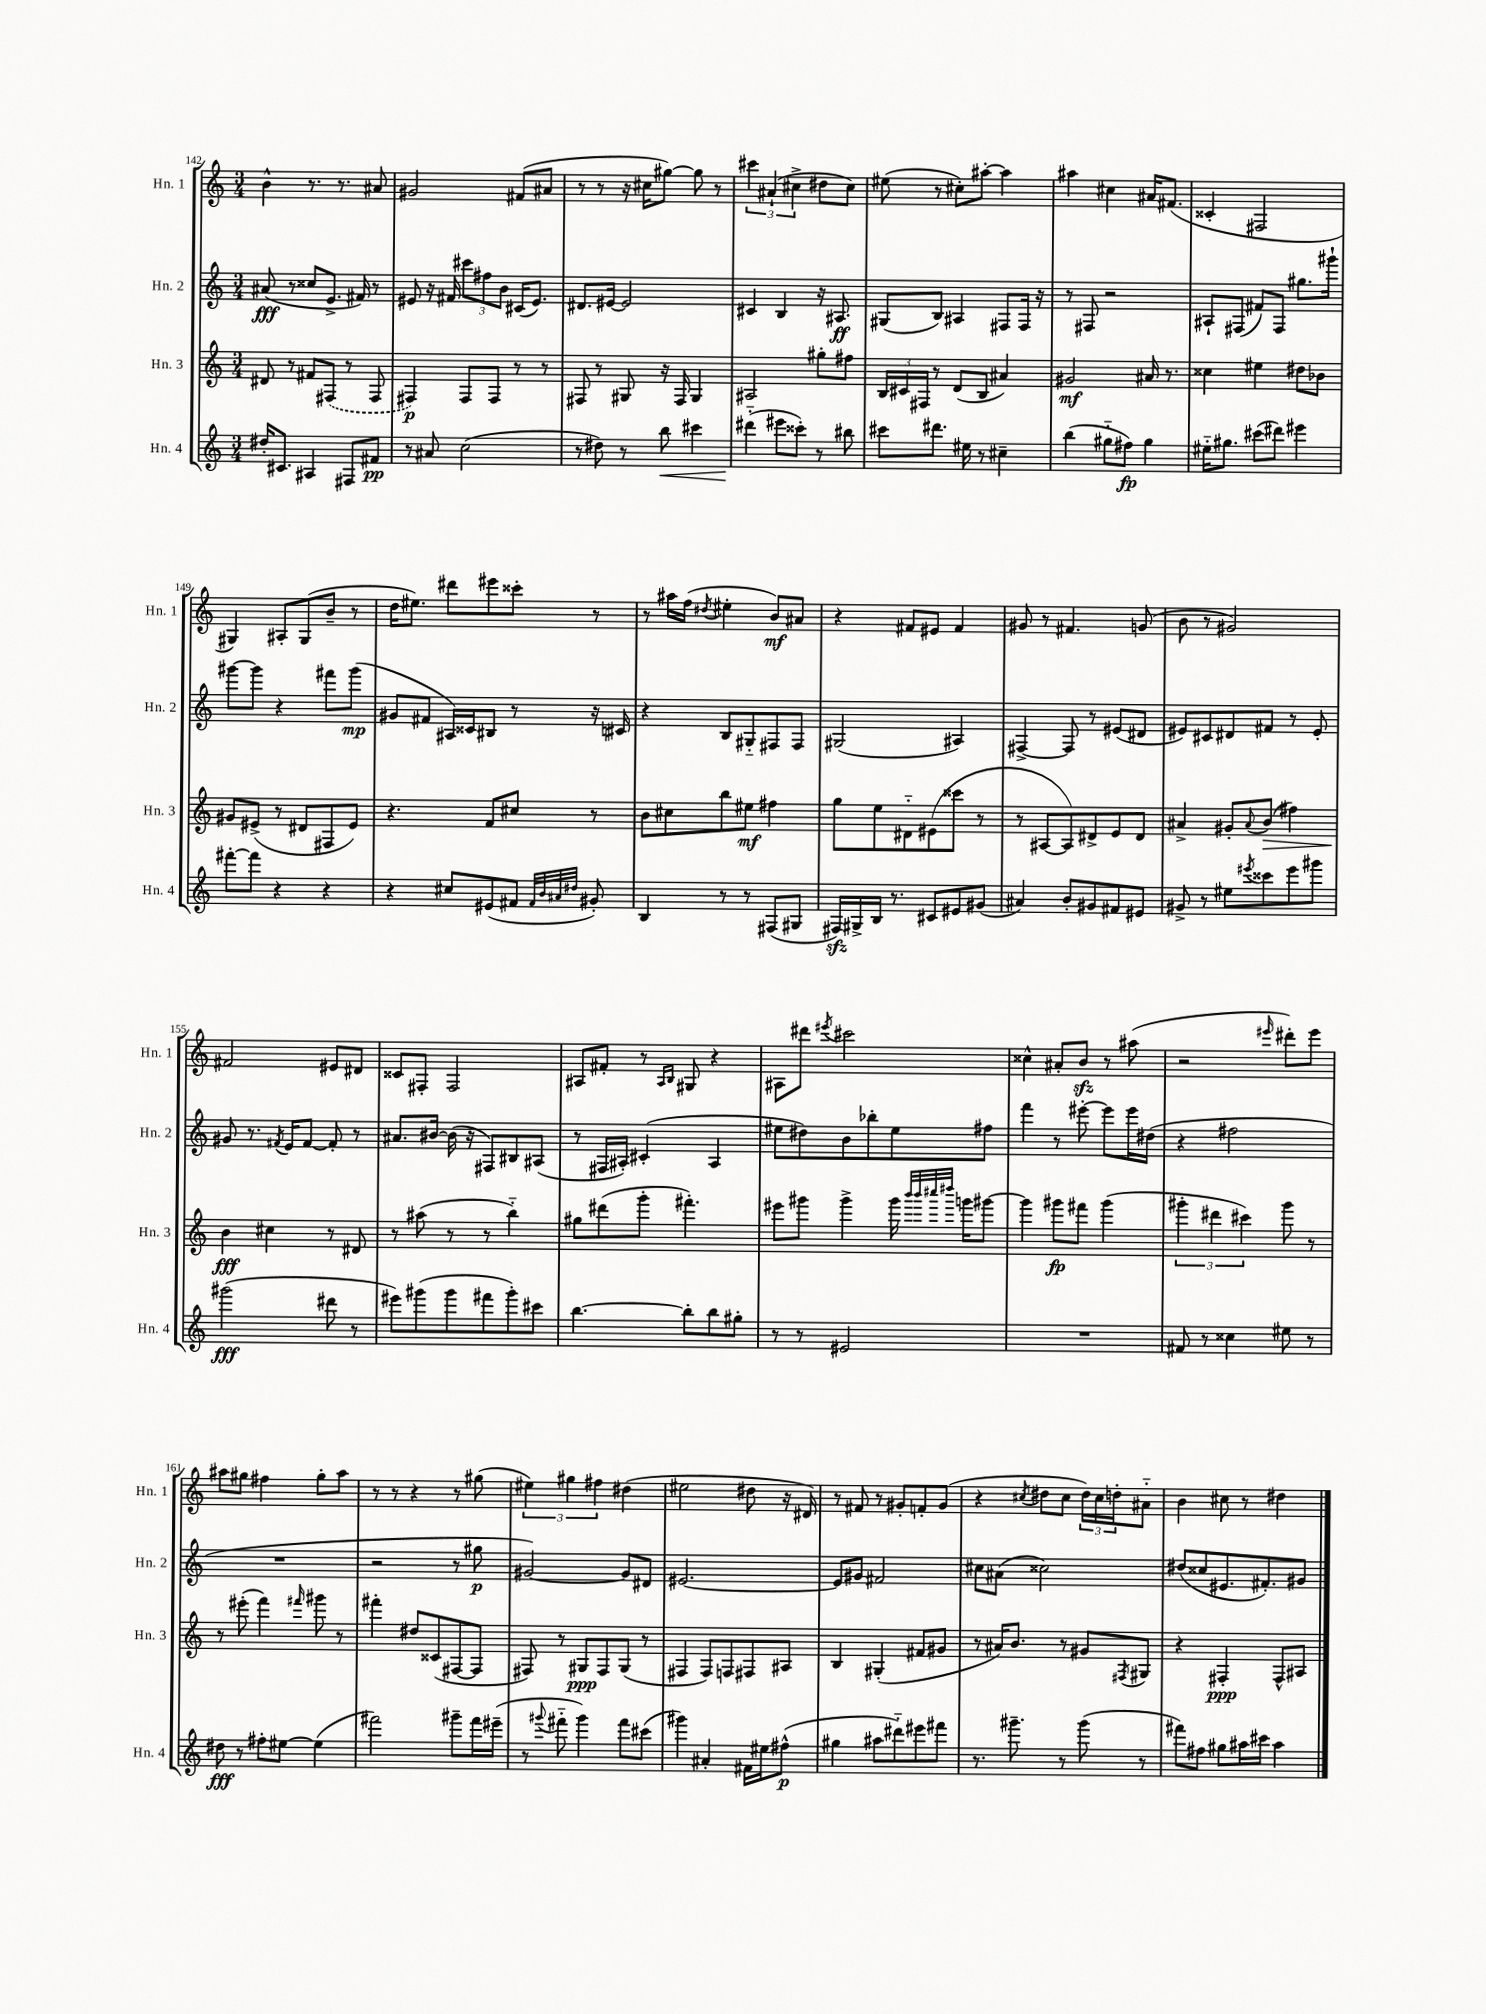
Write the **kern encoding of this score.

**kern	**dynam	**kern	**dynam	**kern	**dynam	**kern	**dynam
*part4	*part4	*part3	*part3	*part2	*part2	*part1	*part1
*staff4	*staff4	*staff3	*staff3	*staff2	*staff2	*staff1	*staff1
*I"Hn. 4	*	*I"Hn. 3	*	*I"Hn. 2	*	*I"Hn. 1	*
*I'Hn. 4	*	*I'Hn. 3	*	*I'Hn. 2	*	*I'Hn. 1	*
*clefG2	*	*clefG2	*	*clefG2	*	*clefG2	*
*k[]	*	*k[]	*	*k[]	*	*k[]	*
*M3/4	*	*M3/4	*	*M3/4	*	*M3/4	*
=142	=142	=142	=142	=142	=142	=142	=142
16dd#X'/KL	.	8d#X/	.	(8a#X/	fff	4b^^\	.
8.c#X/J	.	.	.	.	.	.	.
.	.	8r	.	8r	.	.	.
4A#X/	.	8f#X/L	.	8cc##X/L	.	8.r	.
.	.	(8F#X/J	.	8.e^/J	.	.	.
.	.	.	.	.	.	8.r	.
8F#X/L	.	8r	.	.	.	.	.
.	.	.	.	16f#X/)	.	.	.
8f#X/J	pp	8F#/	.	8r	.	8a#X/	.
=143	=143	=143	=143	=143	=143	=143	=143
8r	.	4F#X/)	p	8e#X/	.	2g#X/	.
8a#X/	.	.	.	16r	.	.	.
.	.	.	.	16f#X/	.	.	.
(2cc\	.	8F#/L	.	12ccc#X\L	.	.	.
.	.	.	.	12ff#X\	.	.	.
.	.	8F#/J	.	.	.	.	.
.	.	.	.	12b\J	.	.	.
.	.	8r	.	(16c#X/KL	.	(8f#X/L	.
.	.	.	.	8.e#/J)	.	.	.
.	.	8r	.	.	.	8a#X/J	.
=144	=144	=144	=144	=144	=144	=144	=144
8r	.	8F#X/	.	8.d#X/L	.	8r	.
8dd#X\)	.	8r	.	.	.	8r	.
.	.	.	.	[16e#X/Jk	.	.	.
8r	.	8G#X/	.	2e#/]	.	16r	.
.	.	.	.	.	.	16cc#X\KL	.
!	!LO:HP:b	!	!	!	!	!	!
8bb\	<	16r	.	.	.	[8gg#X\J)	.
.	.	16F#/	.	.	.	.	.
4ccc#X\	.	4G#/	.	.	.	8gg#\]	.
.	.	.	.	.	.	8r	.
=145	=145	=145	=145	=145	=145	=145	=145
(4ddd#X\	.	2A#X/	.	4c#X/	.	6ccc#X\	.
.	.	.	.	.	.	(6a#X`/	.
8eee#X\L	[	.	.	4B/	.	.	.
.	.	.	.	.	.	6cc#X^\	.
8ccc##X'\J)	.	.	.	.	.	.	.
8r	.	8gg#X'\L	.	16r	.	8dd#X\L	.
.	.	.	.	8.A#X/	ff	.	.
8bb#X\	.	8ff#X\J	.	.	.	8cc#\J)	.
=146	=146	=146	=146	=146	=146	=146	=146
8ccc#X\L	.	24B/LL	.	(8G#X/L	.	(8ee#X\	.
.	.	24c#X/	.	.	.	.	.
.	.	24F#X/JJ	.	.	.	.	.
8.ddd#X\J	.	8r	.	8B/J)	.	8r	.
.	.	(8d/L	.	4A#X/	.	8cc#X'\L)	.
16ee#X\	.	.	.	.	.	.	.
8r	.	8B/J	.	.	.	[8aa#X'\J	.
4cc#X~\	.	4a#X/)	.	8F#X/L	.	4aa#\]	.
.	.	.	.	16F#/Jk	.	.	.
.	.	.	.	16r	.	.	.
=147	=147	=147	=147	=147	=147	=147	=147
(4bb\	.	2g#X/	mf	8r	.	4aa#X\	.
.	.	.	.	8F#X/	.	.	.
8gg#X\L	.	.	.	2r	.	4cc#X\	.
8ff#X\J)	fp	.	.	.	.	.	.
4gg#\	.	16a#X/	.	.	.	16a#X/KL	.
.	.	8.r	.	.	.	(8.f#X/J	.
=148	=148	=148	=148	=148	=148	=148	=148
16ee#X\KL	.	4cc##X\	.	8A#X`/L	.	4c##X'/	.
8.gg#X\J	.	.	.	.	.	.	.
.	.	.	.	(8F#X/J	.	.	.
(8ccc#X\L	.	4ee#X\	.	8f#X/L)	.	2F#X/	.
8ddd#X\J)	.	.	.	8F#/J	.	.	.
4eee#X\	.	8dd#X\L	.	8.gg#X\L	.	.	.
.	.	8b-X\J	.	.	.	.	.
.	.	.	.	16ggg#X`\Jk	.	.	.
!!LO:LB:g=z
=149	=149	=149	=149	=149	=149	=149	=149
[8fff#X'\L	.	8g#X/L	.	[8ggg#X\L	.	4G#X/)	.
8fff#\J]	.	(8e#X^/J	.	8ggg#\J]	.	.	.
4r	.	8r	.	4r	.	8A#X'/L	.
.	.	8d#X/L	.	.	.	(8G#/	.
4r	.	8F#X/	.	8fff#X\L	.	8b~/J	.
.	.	8e#/J)	.	(8ggg#\J	mp	8r	.
=150	=150	=150	=150	=150	=150	=150	=150
4r	.	4.r	.	8g#X/L	.	16dd\KL	.
.	.	.	.	.	.	8.ee#X\J)	.
.	.	.	.	8f#X/J	.	.	.
8cc#X/L	.	.	.	16A#X/LL)	.	8ddd#X\L	.
.	.	.	.	16c##X/J	.	.	.
(8e#X/	.	8f/L	.	8B#X/J	.	8eee#X\	.
8f#X/J	.	8cc#X/J	.	8r	.	8ccc##X'\J	.
32qqf#/LLL	.	.	.	.	.	.	.
32qqb/	.	.	.	.	.	.	.
32qqa#X/	.	.	.	.	.	.	.
32qqdd#X/JJJ	.	.	.	.	.	.	.
8g#X'/)	.	8r	.	16r	.	8r	.
.	.	.	.	16c#X/	.	.	.
=151	=151	=151	=151	=151	=151	=151	=151
4B/	.	8b\L	.	4r	.	8r	.
.	.	8cc#X\	.	.	.	16aa#X\LL	.
.	.	.	.	.	.	(16ff\JJ	.
.	.	.	.	.	.	8qdd#X/	.
8r	.	8bb\	.	8B/L	.	4ee#X'\	.
8r	.	8ee#X\J	mf	8G#X/	.	.	.
(8F#X/L	.	4ff#X\	.	8F#X/	.	8b/L)	mf
8G#X/J	.	.	.	8F#/J	.	8a#X/J	.
=152	=152	=152	=152	=152	=152	=152	=152
16F#Xzz/LL)	.	8gg\L	.	(2G#X/	.	4r	.
16G#X^/	.	.	.	.	.	.	.
16B/JJ	.	8ee\	.	.	.	.	.
8.r	.	.	.	.	.	.	.
.	.	8d#X\	.	.	.	8f#X/L	.
8c#X/L	.	(8e#X\	.	.	.	8e#X/J	.
8e#X/	.	8ccc##X\J	.	4A#X/)	.	4f#/	.
(8g#X/J	.	8r	.	.	.	.	.
=153	=153	=153	=153	=153	=153	=153	=153
4a#X/)	.	8r	.	[4F#X^/	.	8g#X/	.
.	.	[8A#X/L	.	.	.	8r	.
8b'/L	.	8A#/])	.	8F#/]	.	4.f#X/	.
8g#X/	.	8d#X^/	.	8r	.	.	.
8f#X/	.	8e/	.	(8e#X/L	.	.	.
8e#X/J	.	8d#/J	.	8d#X/J	.	(8gn/	.
=154	=154	=154	=154	=154	=154	=154	=154
8g#X^/	.	4a#X^/	.	8e#X/L)	.	8b\	.
8r	.	.	.	8c#X/	.	8r	.
8ee#X\L	.	8g#X'/L	.	8d#X/	.	2g#X/)	.
8qeee#X/	.	8qqa#/	.	.	.	.	.
!	!	!	!LO:HP:b	!	!	!	!
8ccc##X\	.	(8b/J	>	8f#X/J	.	.	.
8eee#\	.	4ff#X\)	.	8r	.	.	.
8ggg#X\J	.	.	.	8e#'/	.	.	.
!!LO:LB:g=z
=155	=155	=155	=155	=155	=155	=155	=155
(2ggg#X\	fff	4b\	fff	8g#X/	.	2f#X/	.
.	.	.	.	8.r	.	.	.
.	.	4cc#X\	]	.	.	.	.
.	.	.	.	8qf#X/	.	.	.
.	.	.	.	16e/KL	.	.	.
.	.	.	.	[8f#/J	.	.	.
8ddd#X\	.	8r	.	8f#'/]	.	8e#X/L	.
8r	.	8d#X/	.	8r	.	8d#X/J	.
=156	=156	=156	=156	=156	=156	=156	=156
8eee#X\L)	.	8r	.	8.a#X/L	.	8c##X/L	.
(8ggg#X\	.	(8aa#X\	.	.	.	8F#X'/J	.
.	.	.	.	[16b#X/Jk	.	.	.
8ggg#\	.	8r	.	(16b#\]	.	2F#/	.
.	.	.	.	16r	.	.	.
8fff#X\	.	8r	.	8F#X/L)	.	.	.
8ggg#'\)	.	4bb\)	.	8B#X/	.	.	.
8ccc#X\J	.	.	.	(8A#X/J	.	.	.
=157	=157	=157	=157	=157	=157	=157	=157
[4.bb\	.	8gg#X\L	.	8r	.	8A#X/L	.
.	.	(8ddd#X\	.	16F#X/LL	.	8f#X'/J	.
.	.	.	.	16A#X'/JJ)	.	.	.
.	.	8ggg'\J	.	(4c#X'/	.	8r	.
.	.	.	.	.	.	16qqA#/LL	.
.	.	.	.	.	.	16qqB/JJ	.
8bb'\L]	.	4.fff#X'\)	.	.	.	8G#X/	.
8bb\	.	.	.	4A#/	.	4r	.
8gg#X'\J	.	.	.	.	.	.	.
=158	=158	=158	=158	=158	=158	=158	=158
8r	.	8eee#X\L	.	8ee#X\L	.	8A#X\L	.
8r	.	8ggg#X\J	.	8dd#X\)	.	8ddd#X\J	.
.	.	.	.	.	.	8qeee#X/	.
2e#X/	.	4ggg#^\	.	8b\	.	2ccc#X\	.
.	.	.	.	8bb-X'\	.	.	.
.	.	16ggg#\	.	8ee#\	.	.	.
.	.	32qqbbb/LLL	.	.	.	.	.
.	.	32qqbbb/	.	.	.	.	.
.	.	32qqcccc#X/	.	.	.	.	.
.	.	32qqdddd#X/JJJ	.	.	.	.	.
.	.	16gggn\KL	.	.	.	.	.
.	.	[8ggg#X\J	.	8ff#X\J	.	.	.
=159	=159	=159	=159	=159	=159	=159	=159
2.r	.	4ggg#\]	.	4fff\	.	4cc##X^^\	.
.	.	8ggg#X\L	fp	8r	.	8a#X'/L	.
.	.	8fff#X\J	.	[8eee#X'\	.	8bzz/J	.
.	.	(4ggg#\	.	8eee#\L]	.	8r	.
.	.	.	.	16eee#\L	.	(8aa#X\	.
.	.	.	.	(16dd#X\JJ	.	.	.
=160	=160	=160	=160	=160	=160	=160	=160
8f#X/	.	6ggg#X'\	.	4r	.	2r	.
8r	.	.	.	.	.	.	.
.	.	6ddd#X\	.	.	.	.	.
4cc##X\	.	.	.	2ff#X\	.	.	.
.	.	6ccc#X\)	.	.	.	.	.
.	.	.	.	.	.	16qqeee#X/	.
8ee#X\	.	8ggg#\	.	.	.	8ddd#X'\L)	.
8r	.	8r	.	.	.	8eee#\J	.
!!LO:LB:g=z
=161	=161	=161	=161	=161	=161	=161	=161
8dd#X\	fff	8r	.	2.r	.	8aa#X\L	.
8r	.	(8eee#X'\	.	.	.	8gg#X\J	.
8ff#X'\L	.	4fff\)	.	.	.	4ff#X\	.
[8ee#X\J	.	.	.	.	.	.	.
.	.	16qqfff#X/	.	.	.	.	.
(4ee#\]	.	8ggg#X\	.	.	.	8gg#'\L	.
.	.	8r	.	.	.	8aa#\J	.
=162	=162	=162	=162	=162	=162	=162	=162
2fff#X\)	.	4fff#X'\	.	2r	.	8r	.
.	.	.	.	.	.	8r	.
.	.	8dd#X/L	.	.	.	4r	.
.	.	(8c##X/	.	.	.	.	.
8ggg#X~\L	.	[8F#X/	.	8r	.	8r	.
16fff#\L	.	8F#/J]	.	8gg#X\	p	(8gg#X\	.
(16eee#X~\JJ	.	.	.	.	.	.	.
=163	=163	=163	=163	=163	=163	=163	=163
8r	.	8F#X/)	.	[2g#X/)	.	6ee#X\)	.
8qqggg#X/	.	.	.	.	.	.	.
8fff#X\	.	8r	.	.	.	.	.
.	.	.	.	.	.	6gg#X\	.
4ggg#\)	.	8G#X/L	ppp	.	.	.	.
.	.	.	.	.	.	6ff#X\	.
.	.	8F#/	.	.	.	.	.
8fff#\L	.	(8G#/J	.	8g#/L]	.	(4dd#X\	.
(8ccc#X\J	.	8r	.	8d#X/J	.	.	.
=164	=164	=164	=164	=164	=164	=164	=164
4ggg#X\)	.	4F#X/	.	[2.e#X/	.	2ee#X\	.
4a#X'/	.	8F#/L)	.	.	.	.	.
.	.	8Fn/	.	.	.	.	.
16f#X\LL	.	8F#X/	.	.	.	8dd#X\	.
16ee#X\J	.	.	.	.	.	.	.
(8ff#X^^\J	p	8A#X/J	.	.	.	16r	.
.	.	.	.	.	.	16d#X/)	.
=165	=165	=165	=165	=165	=165	=165	=165
4gg#X\	.	4B/	.	8e#/L]	.	8r	.
.	.	.	.	8g#X/J	.	8f#X/	.
8aa#X\L	.	(4G#X'/	.	2f#X/	.	8r	.
8ddd#X\)	.	.	.	.	.	8g#X'/L	.
8eee#X\	.	8f#X/L	.	.	.	8fn'/	.
8fff#X\J	.	8g#X/J	.	.	.	(8g#/J	.
=166	=166	=166	=166	=166	=166	=166	=166
8.r	.	8r	.	8cc#X\L	.	4r	.
.	.	16a#X/KL)	.	(8a#X\J	.	.	.
8.ggg#X~\	.	8.b/J	.	.	.	.	.
.	.	.	.	.	.	8qcc#X/	.
.	.	.	.	2cc##X\)	.	8dd#X\L	.
8r	.	8r	.	.	.	8cc#\J	.
(8ggg#\	.	8g#X/L	.	.	.	24dd#\LL)	.
.	.	.	.	.	.	24cc#\	.
.	.	.	.	.	.	24ddn'\J	.
.	.	8qF#X/	.	.	.	.	.
8r	.	8G#X/J	.	.	.	8a#X\J	.
=167	=167	=167	=167	=167	=167	=167	=167
8fff#X\L)	.	4r	.	(8dd#X/L	.	4b\	.
8ff#X\J	.	.	.	8cc##X/	.	.	.
8gg#X\L	.	4F#X'/	ppp	8.e#X/	.	8cc#X\	.
16aa#X\L	.	.	.	.	.	8r	.
16ccc#X\JJ	.	.	.	8.f#X'/)	.	.	.
4aa#\	.	8F#^^/L	.	.	.	4dd#X\	.
.	.	8A#X/J	.	8g#X/J	.	.	.
==	==	==	==	==	==	==	==
*-	*-	*-	*-	*-	*-	*-	*-
